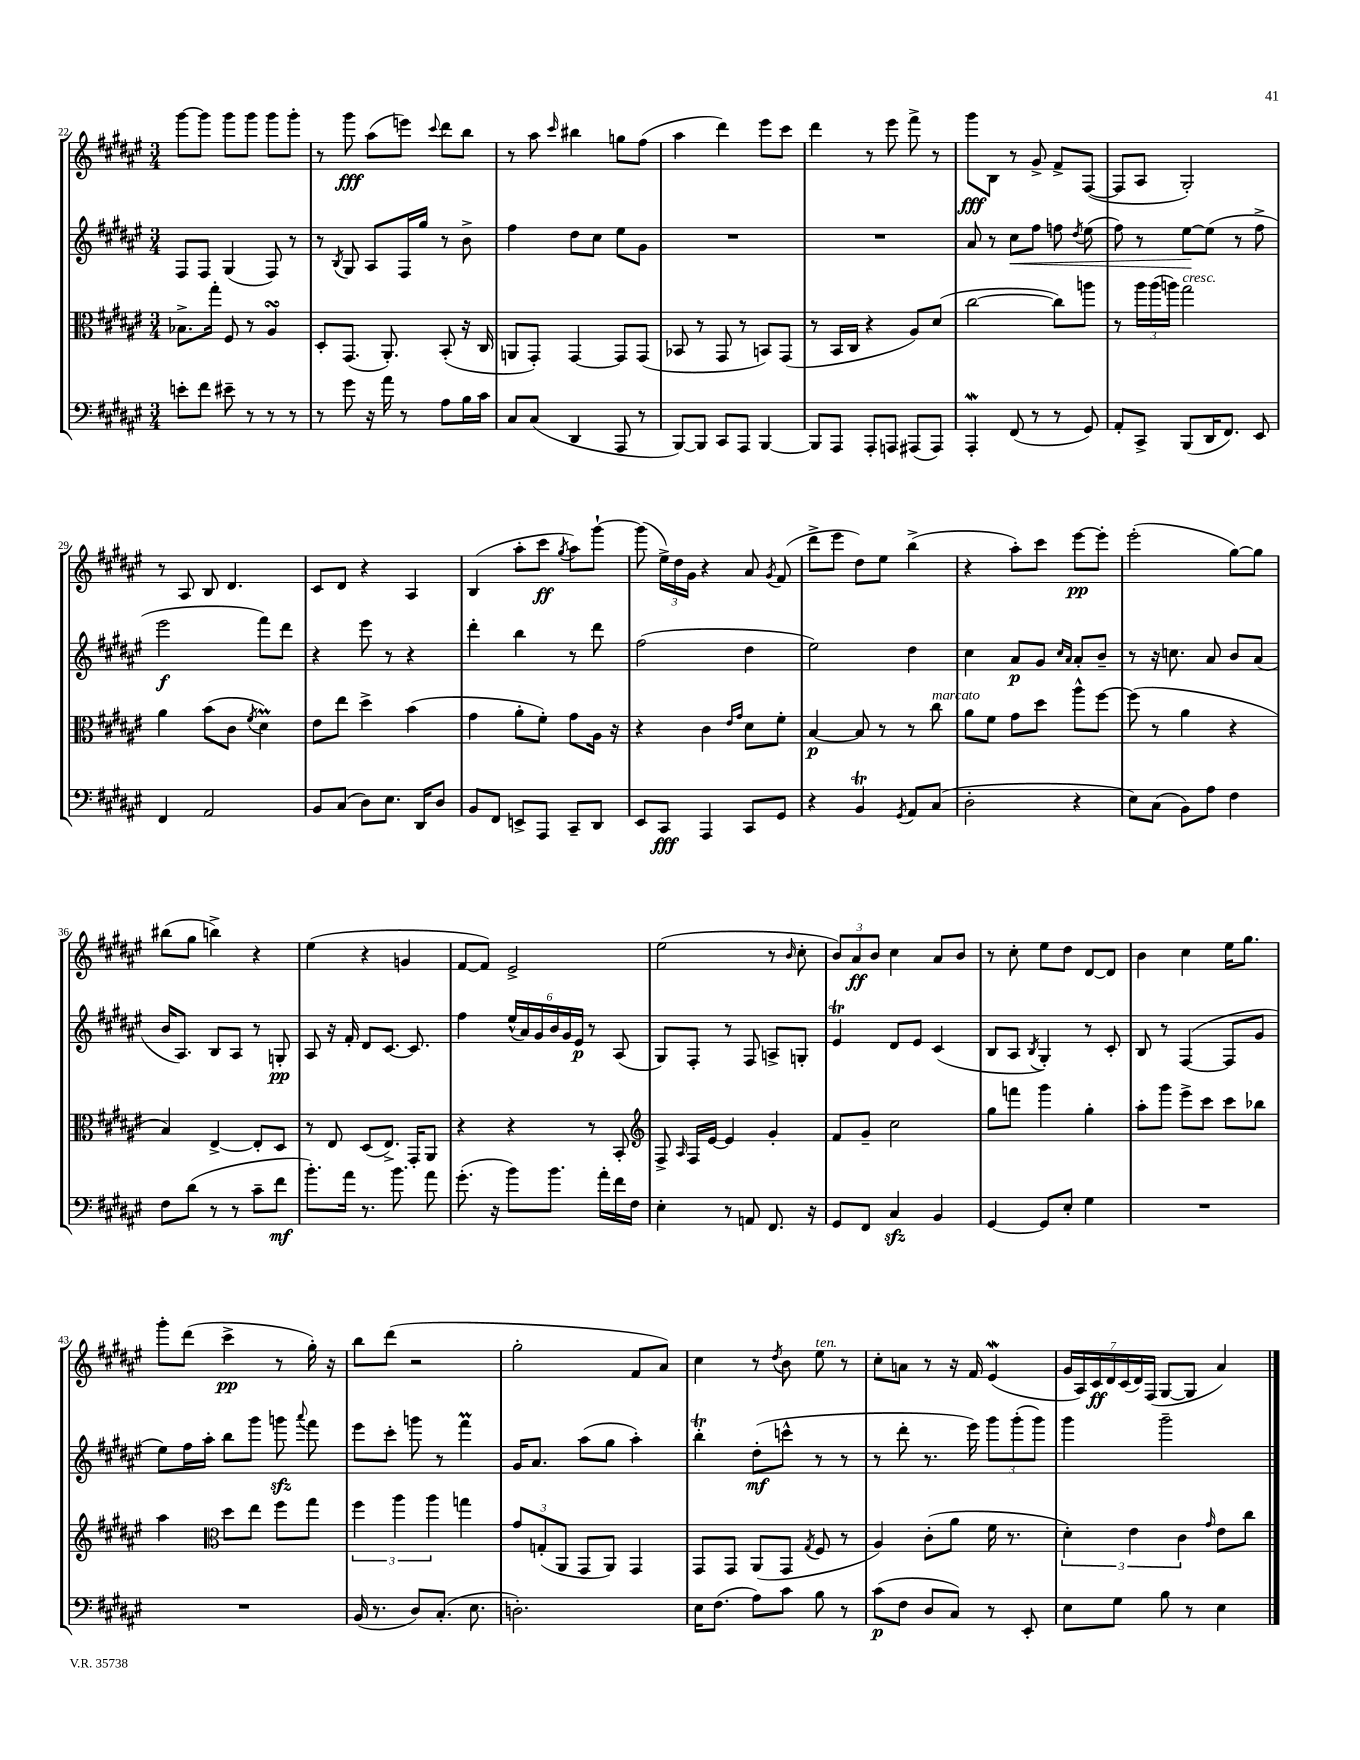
<<
\new StaffGroup <<
\new Staff = "s0" {
    \clef treble \key fis \major \numericTimeSignature \time 3/4
    \autoBeamOff gis'''8[~ gis'''8] gis'''8[ gis'''8] gis'''8[ gis'''8]-. |
    r8 gis'''8\fff ais''8[( e'''8]) \appoggiatura { cis'''8 } dis'''8[ b''8] |
    r8 ais''8 \grace { cis'''16 } bis''4 g''8[ fis''8]( |
    ais''4 dis'''4) eis'''8[ cis'''8] |
    dis'''4 r8 eis'''8 fis'''8-> r8 |
    gis'''8[\fff b8] r8 gis'8-> fis'8[-> fis8]~( |
    fis8[ ais8] gis2-.) |
    r8 ais8 b8 dis'4. |
    cis'8[ dis'8] r4 ais4 |
    b4( ais''8[-. cis'''8]\ff \acciaccatura { gis''8 } ais''8[) gis'''8]~-! |
    gis'''8( \tuplet 3/2 { eis''16[->) dis''16 gis'16] } r4 ais'8 \acciaccatura { gis'8 } fis'8( |
    dis'''8[-> eis'''8] dis''8[) eis''8] b''4->( |
    r4 ais''8[-.) cis'''8] eis'''8[~\pp eis'''8]-. |
    eis'''2-.( gis''8[~) gis''8] |
    bis''8[( gis''8] b''4->) r4 |
    eis''4( r4 g'4 |
    fis'8[~ fis'8]) eis'2-> |
    eis''2( r8 \grace { b'16 } cis''8-. |
    \tuplet 3/2 { b'8[) ais'8\ff b'8] } cis''4 ais'8[ b'8] |
    r8 cis''8-. eis''8[ dis''8] dis'8[~ dis'8] |
    b'4 cis''4 eis''16[ gis''8.] |
    gis'''8[-. dis'''8]( cis'''4->\pp r8 gis''16-.) r16 |
    b''8[ dis'''8]( r2 |
    gis''2-. fis'8[ ais'8]) |
    cis''4 r8 \acciaccatura { dis''8 } b'8 eis''8^\markup { \italic "ten." } r8 |
    cis''8[-. a'8] r8 r16 fis'16 eis'4\mordent( |
    \tuplet 7/4 { gis'16[ ais16) cis'16\ff dis'16 cis'16( dis'16) fis16]( } gis8[~ gis8] ais'4) \bar "|." |
}
\new Staff = "s1" {
    \clef treble \key fis \major \numericTimeSignature \time 3/4
    \autoBeamOff fis8[ fis8] gis4( fis8) r8 |
    r8 \acciaccatura { b8 } gis8 ais8[ fis16 gis''16] r8 b'8-> |
    fis''4 dis''8[ cis''8] eis''8[ gis'8] |
    R2. |
    R2. |
    ais'8 r8 cis''8[\< fis''8] f''8 \acciaccatura { dis''8 } eis''8( |
    fis''8) r8 eis''8[~\! eis''8]( r8 fis''8-> |
    eis'''2\f fis'''8[) dis'''8] |
    r4 eis'''8 r8 r4 |
    dis'''4-. b''4 r8 dis'''8 |
    fis''2( dis''4 |
    eis''2) dis''4 |
    cis''4 ais'8[\p gis'8] \grace { cis''16[ ais'16] } ais'8[-. b'8]-- |
    r8 r16 c''8. ais'8 b'8[ ais'8]( |
    b'16[ ais8.]) b8[ ais8] r8 g8-.\pp |
    ais8 r16 fis'16-. dis'8[ cis'8.]~ cis'8. |
    fis''4 \tuplet 6/4 { eis''16[-^( ais'16) gis'16 b'16 gis'16 eis'16]\p } r8 ais8( |
    gis8[) fis8]-. r8 fis8 a8[-> g8]-. |
    eis'4\trill dis'8[ eis'8] cis'4( |
    b8[ ais8] \acciaccatura { b8 } gis4-.) r8 cis'8-. |
    b8 r8 fis4~( fis8[ gis'8] |
    eis''8[) fis''16 ais''16]-. b''8[ gis'''8] g'''8\sfz \appoggiatura { ais'''8 } fis'''8 |
    eis'''8[ cis'''8]-. g'''8 r8 fis'''4\prall |
    gis'16[ ais'8.] ais''8[( gis''8] ais''4-.) |
    b''4-.\trill dis''8[-.\mf( c'''8]-^ r8 r8 |
    r8 dis'''8-. r8. eis'''16) \tuplet 3/2 { gis'''8[ gis'''8-.( gis'''8]) } |
    gis'''4 gis'''2-- \bar "|." |
}
\new Staff = "s2" {
    \clef alto \key fis \major \numericTimeSignature \time 3/4
    \autoBeamOff bes8.[-> gis''16]-. fis8 r8 ais4\turn |
    dis8[-. gis,8.]( ais,8.-.) b,8-.( r16 cis16 |
    a,8[ gis,8]-.) gis,4~ gis,8[ gis,8]( |
    bes,8 r8 gis,8 r8 b,8[) gis,8]( |
    r8 b,16[ cis16] r4 ais8[) dis'8]( |
    cis''2~ cis''8[) a''8] |
    r8 \tuplet 3/2 { ais''16[ ais''16( a''16]) } gis''2^\markup { \italic "cresc." } |
    ais'4 b'8[( cis'8] \acciaccatura { fis'8 } dis'4\prall) |
    eis'8[ eis''8] dis''4-> b'4( |
    gis'4 ais'8[-. fis'8]-.) gis'8[ ais16] r16 |
    r4 cis'4 \grace { eis'16[ gis'16] } dis'8[ fis'8]-. |
    b4~\p b8 r8 r8 cis''8^\markup { \italic "marcato" } |
    ais'8[ fis'8] gis'8[ dis''8] ais''8[-^ fis''8]~ |
    fis''8( r8 ais'4 r4 |
    b4) eis4~-> eis8[-. dis8] |
    r8 eis8 dis8[( eis8.]->) gis,16[-. ais,8] |
    r4 r4 r8 b,8-. |
    \clef treble fis8-> \grace { ais16 } fis16[ eis'16]~ eis'4 gis'4-. |
    fis'8[ gis'8]-- cis''2 |
    gis''8[ f'''8] gis'''4 gis''4-. |
    ais''8[-. gis'''8] eis'''8[-> cis'''8] cis'''8[ bes''8] |
    ais''4 \clef alto dis''8[ eis''8] fis''8[ gis''8] |
    \tuplet 3/2 { fis''4 ais''4 ais''4 } g''4 |
    \tuplet 3/2 { gis'8[ g8-.( ais,8] } gis,8[ ais,8]) gis,4 |
    gis,8[ gis,8] ais,8[( gis,8] \acciaccatura { gis8 } fis8 r8 |
    ais4) cis'8[-.( ais'8] fis'16 r8. |
    \tuplet 3/2 { dis'4-.) eis'4 cis'4 } \grace { gis'16 } eis'8[ cis''8] \bar "|." |
}
\new Staff = "s3" {
    \clef bass \key fis \major \numericTimeSignature \time 3/4
    \autoBeamOff e'8[-. fis'8] eis'8-- r8 r8 r8 |
    r8 gis'8 r16 ais'16 r8 ais8[ b16 cis'16] |
    cis8[ cis8]( dis,4 ais,,8 r8 |
    b,,8[~) b,,8] cis,8[ ais,,8] b,,4~ |
    b,,8[ ais,,8] ais,,8[-. a,,8] ais,,8[( ais,,8]) |
    ais,,4-.\mordent fis,8( r8 r8 gis,8) |
    ais,8[-. cis,8]-> b,,8[( dis,16 fis,8.]) eis,8 |
    fis,4 ais,2 |
    b,8[ cis8]( dis8[) eis8.] dis,16[ dis8] |
    b,8[ fis,8] e,8[-> ais,,8] cis,8[-- dis,8] |
    eis,8[ cis,8]\fff ais,,4 cis,8[ gis,8] |
    r4 b,4\trill \acciaccatura { gis,8 } ais,8[ cis8]( |
    dis2-. r4 |
    eis8[) cis8]( b,8[) ais8] fis4 |
    fis8[ dis'8]( r8 r8 cis'8[-- fis'8]\mf |
    b'8.[-.) ais'16] r8. b'8. ais'8 |
    gis'8.-.( r16 b'8[) b'8.] ais'16[-. fis'16 fis16] |
    eis4-. r8 a,8 fis,8. r16 |
    gis,8[ fis,8] cis4\sfz b,4 |
    gis,4~ gis,8[ eis8]-. gis4 |
    R2. |
    R2. |
    b,16( r8. dis8[) cis8.]-.( eis8. |
    d2.-.) |
    eis16[ fis8.]( ais8[) cis'8] b8 r8 |
    cis'8[\p( fis8] dis8[ cis8]) r8 eis,8-. |
    eis8[ gis8] b8 r8 eis4 \bar "|." |
}
>>
>>
\layout { \context { \Score currentBarNumber = #22 } }
